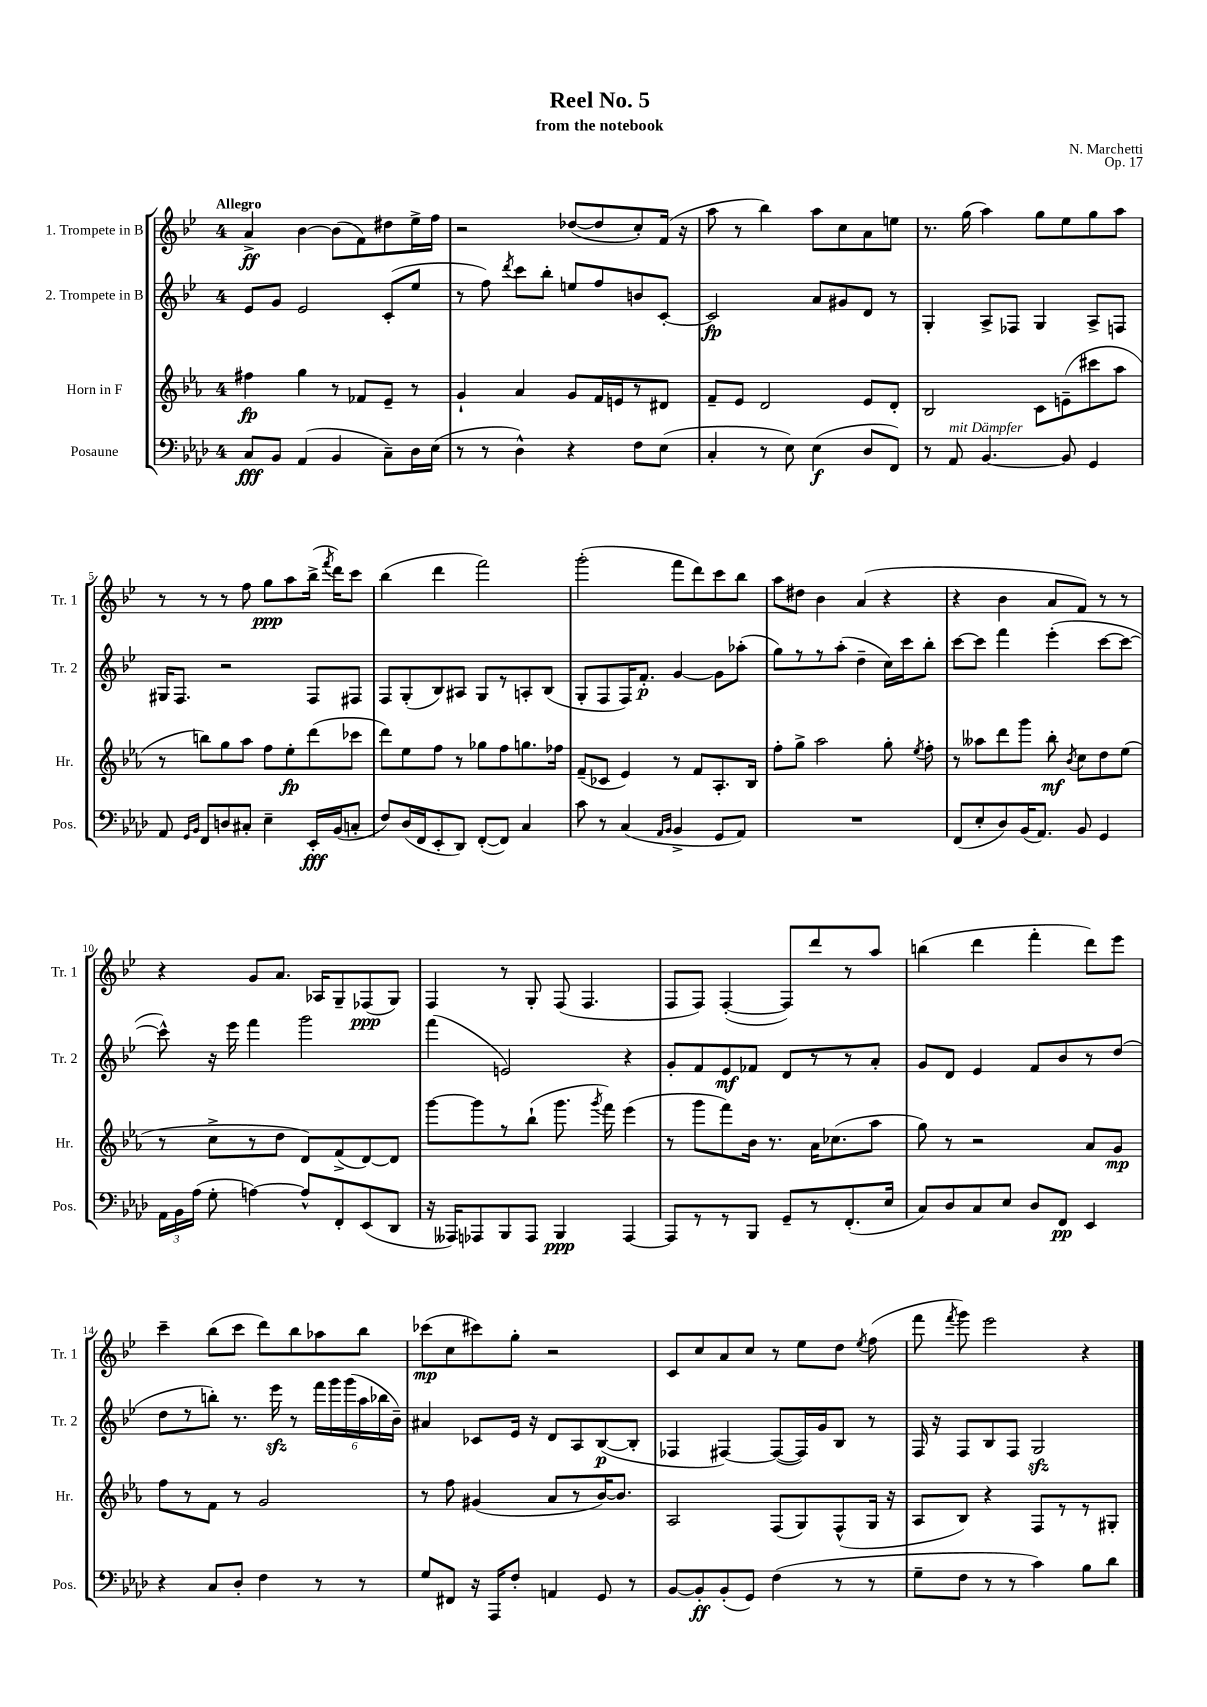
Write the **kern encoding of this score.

**kern	**dynam	**kern	**dynam	**kern	**dynam	**kern	**dynam
*part4	*part4	*part3	*part3	*part2	*part2	*part1	*part1
*staff4	*staff4	*staff3	*staff3	*staff2	*staff2	*staff1	*staff1
*I"Posaune	*	*I"Horn in F	*	*I"2. Trompete in B	*	*I"1. Trompete in B	*
*I'Pos.	*	*I'Hr.	*	*I'Tr. 2	*	*I'Tr. 1	*
*clefF4	*	*clefG2	*	*clefG2	*	*clefG2	*
*k[b-e-a-d-]	*	*k[b-e-a-]	*	*k[b-e-]	*	*k[b-e-]	*
*M4/4	*	*M4/4	*	*M4/4	*	*M4/4	*
=1	=1	=1	=1	=1	=1	=1	=1
!	!	!	!	!	!	!LO:TX:a:B:t=Allegro	!
8C/L	fff	4ff#X\	fp	8e-/L	.	4a^/	ff
8BB-/J	.	.	.	8g/J	.	.	.
(4AA-/	.	4gg\	.	2e-/	.	[4b-\	.
4BB-/	.	8r	.	.	.	(8b-\L]	.
.	.	8f-X/L	.	.	.	8f\)	.
8C~\L)	.	8e-~/J	.	(8c'/L	.	8dd#X\	.
16D-\L	.	8r	.	8ee-/J	.	16ee-^\L	.
(16E-\JJ	.	.	.	.	.	16ff\JJ	.
=2	=2	=2	=2	=2	=2	=2	=2
8r	.	4g`/	.	8r	.	2r	.
8r	.	.	.	8ff\)	.	.	.
.	.	.	.	8qddd/	.	.	.
4D-^^\)	.	4a-/	.	8ccc\L	.	.	.
.	.	.	.	8bb-'\J	.	.	.
4r	.	8g/L	.	8een/L	.	([8dd-X/L	.
.	.	16f/L	.	8ff/	.	8dd-/]	.
.	.	16en/J	.	.	.	.	.
8F\L	.	8r	.	8bn/	.	8cc'/)	.
(8E-\J	.	8d#X/J	.	[8c'/J	.	(16f/Jk	.
.	.	.	.	.	.	16r	.
=3	=3	=3	=3	=3	=3	=3	=3
4C'/	.	8f~/L	.	2c/]	fp	8aa\	.
.	.	8e-/J	.	.	.	8r	.
8r	.	2d/	.	.	.	4bb-\)	.
8E-\)	.	.	.	.	.	.	.
(4E-\	f	.	.	8a/L	.	8aa\L	.
.	.	.	.	8g#X/	.	8cc\	.
8D-/L	.	8e-/L	.	8d/J	.	8a\	.
8FF/J)	.	8d'/J	.	8r	.	8een\J	.
=4	=4	=4	=4	=4	=4	=4	=4
8r	.	2B-/	.	4G'/	.	8.r	.
!LO:TX:a:i:t=mit Dämpfer	!	!	!	!	!	!	!
8AA-/	.	.	.	.	.	.	.
.	.	.	.	.	.	(16gg\	.
[4.BB-/	.	.	.	8A^/L	.	4aa\)	.
.	.	.	.	8F-X/J	.	.	.
.	.	8c\L	.	4G/	.	8gg\L	.
8BB-/]	.	(8en~\	.	.	.	8ee-\	.
4GG/	.	8ccc#X\	.	8A^/L	.	8gg\	.
.	.	8aa-\J	.	8Fn/J	.	8aa\J	.
!!LO:LB:g=z
=5	=5	=5	=5	=5	=5	=5	=5
8AA-/	.	8r	.	16G#X/KL	.	8r	.
.	.	.	.	8.F/J	.	.	.
16qqGG/LL	.	.	.	.	.	.	.
16qqBB-/JJ	.	.	.	.	.	.	.
8FF/L	.	8bbn\L)	.	.	.	8r	.
8Dn/	.	8gg\	.	2r	.	8r	.
8C#X'/J	.	8aa-\J	.	.	.	8ff\	.
4E-~\	.	8ff\L	.	.	.	8gg\L	ppp
.	.	8ee-'\	fp	.	.	8aa\	.
16EE-'/LL	fff	(8ddd\	.	8F/L	.	(16bb-^\Jk	.
.	.	.	.	.	.	8qfff/	.
(16BB-/J	.	.	.	.	.	16ddd\KL)	.
8Cn'/J	.	8ccc-X\J	.	8F#X/J	.	8ccc\J	.
=6	=6	=6	=6	=6	=6	=6	=6
8F/L)	.	8ddd\L)	.	8F/L	.	(4bb-\	.
(16D-/L	.	8ee-\	.	(8G'/	.	.	.
16FF/J	.	.	.	.	.	.	.
8EE-'/	.	8ff\J	.	8B-/)	.	4ddd\	.
8DD-/J)	.	8r	.	8A#X/J	.	.	.
([8FF'/L	.	8gg-X\L	.	8G/L	.	2fff\)	.
8FF/J])	.	8ff\	.	8r	.	.	.
4C/	.	8.ggn\	.	8An'/	.	.	.
.	.	.	.	(8B-/J	.	.	.
.	.	16ff-X\Jk	.	.	.	.	.
=7	=7	=7	=7	=7	=7	=7	=7
8c\	.	(8f~/L	.	8G'/L	.	(2ggg'\	.
8r	.	8c-X/J	.	8F/	.	.	.
(4C/	.	4e-/)	.	16F/K)	.	.	.
.	.	.	.	8.f'/J	p	.	.
16qqAA-/LL	.	.	.	.	.	.	.
16qqBB-/JJ	.	.	.	.	.	.	.
4BB-^/	.	8r	.	[4g/	.	8fff\L	.
.	.	8f/L	.	.	.	8ddd\)	.
8GG/L	.	8.A-'/	.	8g\L]	.	8ccc\	.
8AA-/J)	.	.	.	(8aa-X'\J	.	8bb-\J	.
.	.	16B-/Jk	.	.	.	.	.
=8	=8	=8	=8	=8	=8	=8	=8
1r	.	8ff'\L	.	8gg\L)	.	8aa\L	.
.	.	8gg^\J	.	8r	.	8dd#X\J	.
.	.	2aa-\	.	8r	.	4b-\	.
.	.	.	.	(8aa'\J	.	.	.
.	.	.	.	4dd~\	.	(4a/	.
.	.	8gg'\	.	16cc\LL)	.	4r	.
.	.	.	.	16ccc\J	.	.	.
.	.	8qee-/	.	.	.	.	.
.	.	8ff'\	.	8bb-'\J	.	.	.
=9	=9	=9	=9	=9	=9	=9	=9
(8FF/L	.	8r	.	[8ccc\L	.	4r	.
8E-'/	.	8aa--X\L	.	8ccc\J]	.	.	.
8D-/)	.	8ddd\	.	4fff\	.	4b-\	.
(16BB-/K	.	8ggg\J	.	.	.	.	.
8.AA-/J)	.	.	.	.	.	.	.
.	.	8bb-'\	mf	(4eee-'\	.	8a/L	.
.	.	8qb-/	.	.	.	.	.
8BB-/	.	8cc\L	.	.	.	8f/J)	.
4GG/	.	8dd\	.	[8ccc\L	.	8r	.
.	.	(8ee-\J	.	8ccc\J_	.	8r	.
!!LO:LB:g=z
=10	=10	=10	=10	=10	=10	=10	=10
24AA-\LL	.	8r	.	8ccc^^\])	.	4r	.
24BB-\	.	.	.	.	.	.	.
(24A-\JJ	.	.	.	.	.	.	.
8G'\	.	8cc^\L	.	16r	.	.	.
.	.	.	.	16eee-\	.	.	.
[4An\)	.	8r	.	4fff\	.	8g/L	.
.	.	8dd\J	.	.	.	8.a/J	.
8A^^/L]	.	8d/L)	.	2ggg\	.	.	.
.	.	.	.	.	.	16A-X/KL	.
8FF'/	.	(8f^/	.	.	.	8G~/	.
(8EE-/	.	[8d/)	.	.	.	(8F-X/	ppp
8DD-/J	.	8d/J]	.	.	.	8G/J)	.
=11	=11	=11	=11	=11	=11	=11	=11
16r	.	[8ggg\L	.	(4fff\	.	4F/	.
16AAA--X/KL)	.	.	.	.	.	.	.
8AAA-X/	.	8ggg\]	.	.	.	.	.
8BBB-/	.	8r	.	2en/)	.	8r	.
8AAA-/J	.	(8bb-`\J	.	.	.	8G'/	.
4BBB-/	ppp	8.ggg\	.	.	.	(8F/	.
.	.	.	.	.	.	4.F/	.
.	.	8qggg/	.	.	.	.	.
.	.	16fff\)	.	.	.	.	.
[4AAA-/	.	(4eee-\	.	4r	.	.	.
=12	=12	=12	=12	=12	=12	=12	=12
8AAA-/L]	.	8r	.	8g'/L	.	8F/L	.
8r	.	8ggg\L	.	8f/	.	8F/J)	.
8r	.	8fff\)	.	8e-/	mf	([4F'/	.
8BBB-/J	.	16b-\Jk	.	8f-X/J	.	.	.
.	.	8.r	.	.	.	.	.
8GG~/L	.	.	.	8d/L	.	8F/L])	.
8r	.	16a-\KL	.	8r	.	8ddd/	.
.	.	(8.cc-X\	.	.	.	.	.
(8.FF'/	.	.	.	8r	.	8r	.
.	.	8aa-\J	.	8a'/J	.	8aa/J	.
16E-/Jk	.	.	.	.	.	.	.
=13	=13	=13	=13	=13	=13	=13	=13
8C/L)	.	8gg\)	.	8g/L	.	(4bbn\	.
8D-/	.	8r	.	8d/J	.	.	.
8C/	.	2r	.	4e-/	.	4ddd\	.
8E-/J	.	.	.	.	.	.	.
8D-/L	.	.	.	8f/L	.	4fff'\	.
8FF/J	pp	.	.	8b-/	.	.	.
4EE-/	.	8a-/L	.	8r	.	8ddd\L)	.
.	.	8g/J	mp	(8dd/J	.	8eee-\J	.
!!LO:LB:g=z
=14	=14	=14	=14	=14	=14	=14	=14
4r	.	8ff\L	.	8dd\L	.	4ccc~\	.
.	.	8r	.	8r	.	.	.
8C/L	.	8f\J	.	8bbn'\J)	.	(8bb-\L	.
8D-'/J	.	8r	.	8.r	.	8ccc\J	.
4F\	.	2g/	.	.	.	8ddd\L)	.
.	.	.	.	16eee-zz\	.	.	.
.	.	.	.	8r	.	8bb-\	.
8r	.	.	.	24fff\LL	.	8aa-X\	.
.	.	.	.	24ggg\	.	.	.
.	.	.	.	(24ggg\	.	.	.
8r	.	.	.	24aa\	.	8bb-\J	.
.	.	.	.	24bb-X\	.	.	.
.	.	.	.	24b-~\JJ)	.	.	.
=15	=15	=15	=15	=15	=15	=15	=15
8G/L	.	8r	.	4a#X/	.	(8ccc-X\L	mp
8FF#X/J	.	8ff\	.	.	.	8cc\	.
16r	.	(4g#X/	.	8c-X/L	.	8ccc#X\)	.
16AAA-/KL	.	.	.	.	.	.	.
8F'/J	.	.	.	16e-/Jk	.	8gg'\J	.
.	.	.	.	16r	.	.	.
4AAn/	.	8a-/L	.	8d/L	.	2r	.
.	.	8r	.	8A/	.	.	.
8GG/	.	[16b-/K)	.	([8B-/	p	.	.
.	.	8.b-/J]	.	.	.	.	.
8r	.	.	.	8B-'/J]	.	.	.
=16	=16	=16	=16	=16	=16	=16	=16
[8BB-/L	.	2A-/	.	4F-X/	.	8c/L	.
8BB-'/]	ff	.	.	.	.	8cc/	.
(8BB-'/	.	.	.	[4F#X/)	.	8a/	.
8GG/J)	.	.	.	.	.	8cc/J	.
(4F\	.	(8F/L	.	(8F#/L_	.	8r	.
.	.	8G/)	.	16F#/L])	.	8ee-\L	.
.	.	.	.	16g/J	.	.	.
8r	.	(8F^^/	.	8B-/J	.	8dd\J	.
.	.	.	.	.	.	8qee-/	.
8r	.	16G/Jk	.	8r	.	(8ff\	.
.	.	16r	.	.	.	.	.
=17	=17	=17	=17	=17	=17	=17	=17
8G~\L	.	8A-/L	.	16F/	.	8fff\	.
.	.	.	.	16r	.	.	.
.	.	.	.	.	.	8qfff/	.
8F\J	.	8B-/J)	.	8F/L	.	8ggg\)	.
8r	.	4r	.	8B-/	.	2eee-\	.
8r	.	.	.	8F/J	.	.	.
4c\)	.	8F/L	.	2Gzz/	.	.	.
.	.	8r	.	.	.	.	.
8B-\L	.	8r	.	.	.	4r	.
8d-\J	.	8G#X'/J	.	.	.	.	.
==	==	==	==	==	==	==	==
*-	*-	*-	*-	*-	*-	*-	*-
